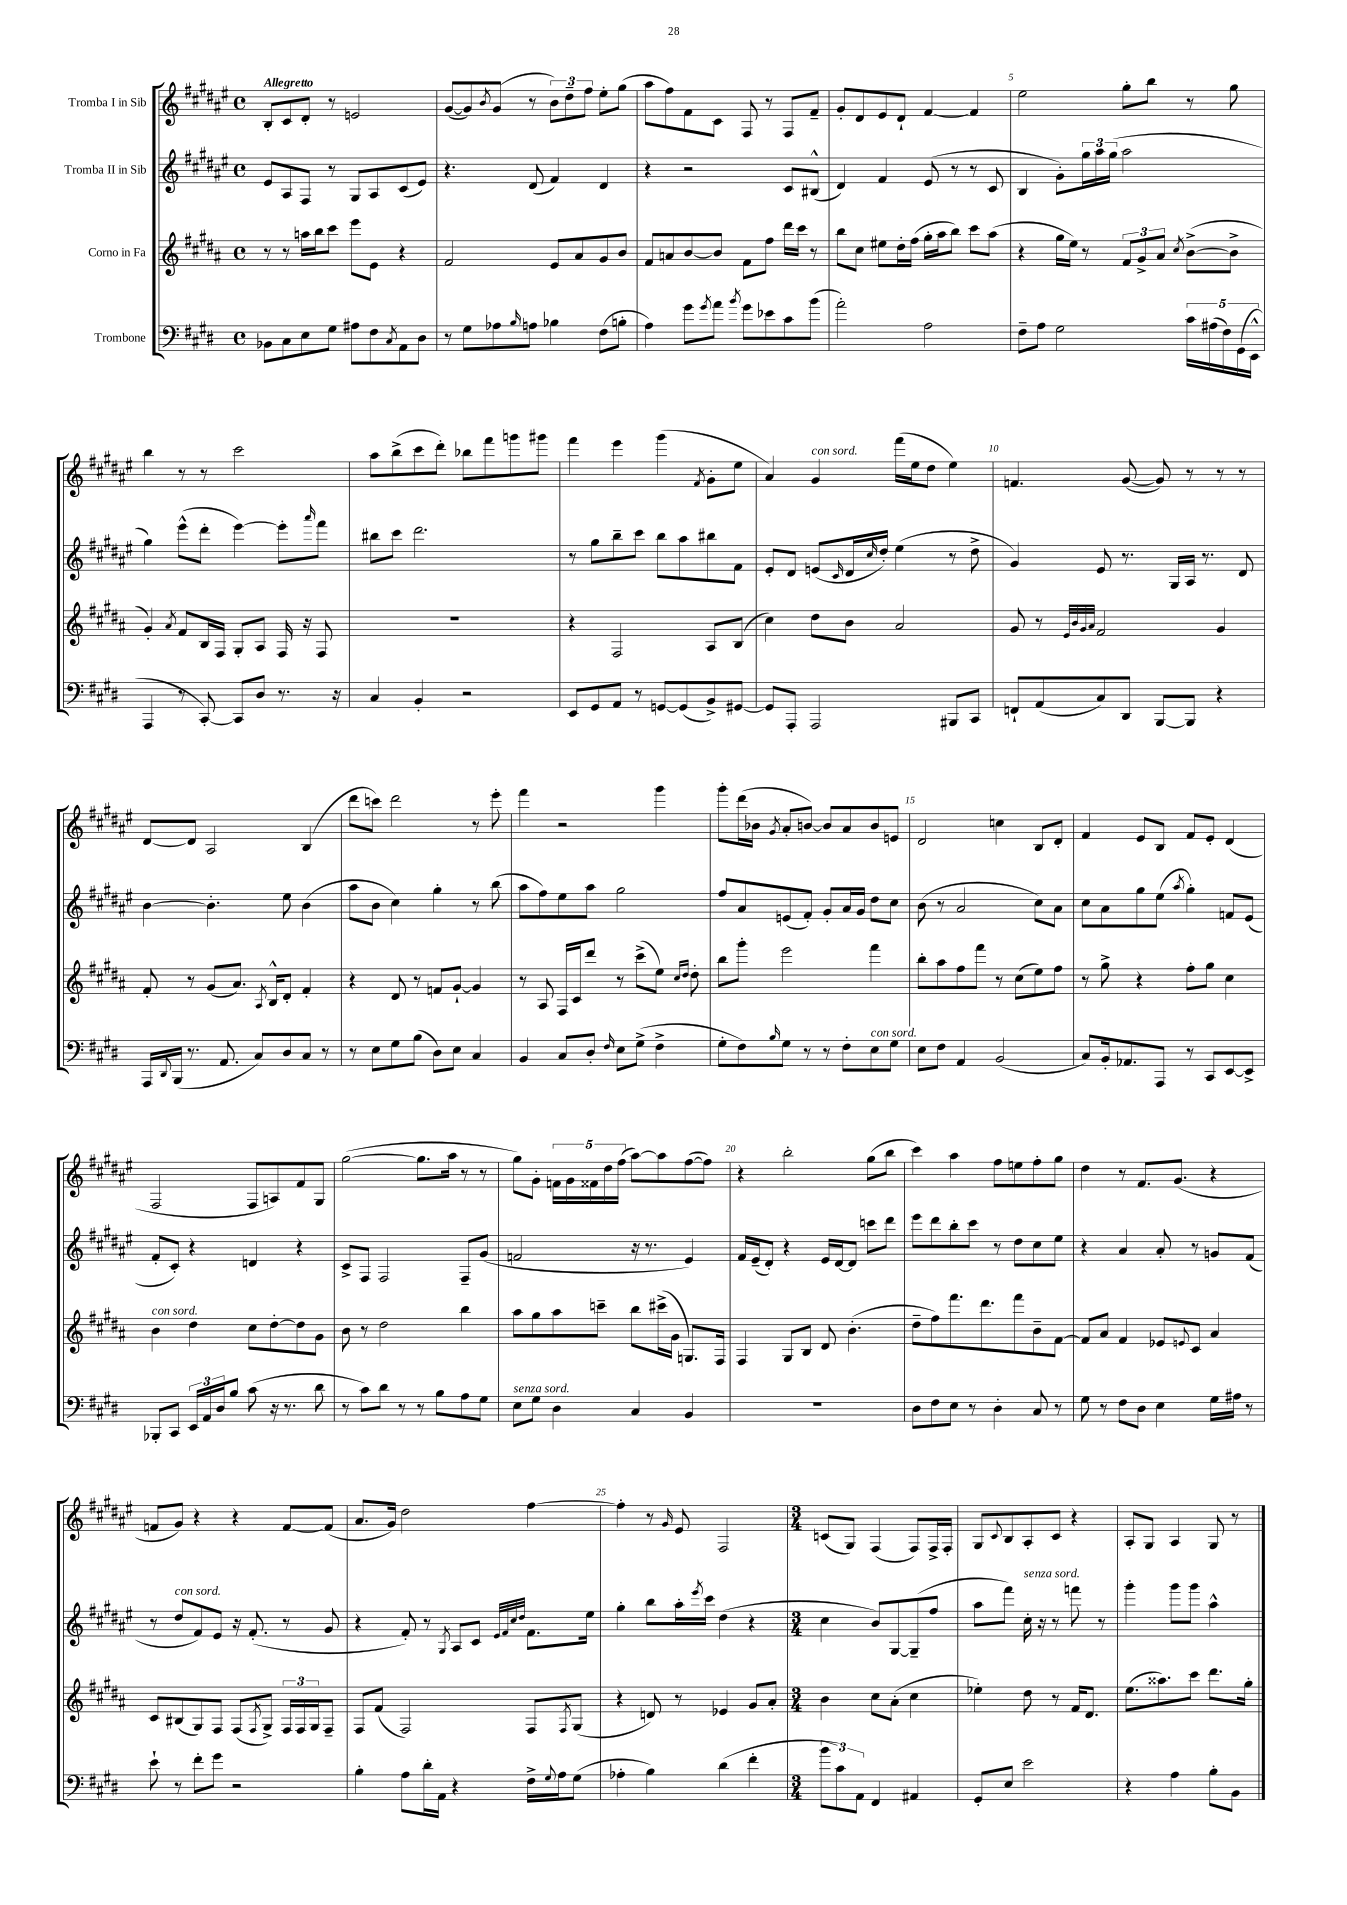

**kern	**kern	**kern	**kern
*staff4	*staff3	*staff2	*staff1
*clefF4	*clefG2	*clefG2	*clefG2
*k[f#c#g#d#]	*k[f#c#g#d#a#]	*k[f#c#g#d#a#e#]	*k[f#c#g#d#a#e#]
*M4/4	*M4/4	*M4/4	*M4/4
*met(c)	*met(c)	*met(c)	*met(c)
8BB-	8r	8e#	8B'
8C#	8r	8A#	8c#
8E	16aa	8F#	8d#'
.	16bb	.	.
8G#	8ccc#	8r	8r
8A#	8eee	8G#	2e
8F#	8e	8A#	.
8qC#	.	.	.
8AA	4r	(8c#	.
8D#	.	8e#)	.
=	=	=	=
8r	2f#	4.r	([8g#
8G#	.	.	8g#])
.	.	.	8qb
8A-	.	.	(8g#
16qqB	.	.	.
8A	.	(8d#	8r
4B-	8e	4f#)	12b)
.	.	.	12dd#~
.	8a#	.	.
.	.	.	12ff#
(8F#	8g#	4d#	8ee#'
8B'	8b	.	(8gg#
=	=	=	=
4A)	8f#	4r	8aa#
.	8a	.	8ff#)
8g#	[8b	2r	8f#
8qg#	.	.	.
8a	8b]	.	8c#
8qb	.	.	.
8g#	8f#	.	8F#
8e-	8ff#	.	8r
8c#	16ddd#	8c#	8F#
.	16ccc#	.	.
(8b	8r	(8B#^^	8f#~
=	=	=	=
2a')	8bb	4d#)	8g#'
.	8cc#	.	8d#
.	8ee#	4f#	8e#
.	16dd#'	.	8d#`
.	(16ff#	.	.
2A	16gg#'	(8e#	[4f#
.	16aa#	.	.
.	8bb)	8r	.
.	8ccc#	8r	4f#]
.	(8aa#	8c#	.
=	=	=	=
8F#~	4r	4B	2ee#
8A	.	.	.
2G#	16gg#	8g#')	.
.	16ee)	.	.
.	8r	24gg#	.
.	.	24aa#	.
.	.	(24gg#	.
.	12f#	2aa#	8gg#'
.	12g#^	.	.
.	.	.	8bb
.	12a#	.	.
.	8qcc#	.	.
20c#	([8b^	.	8r
(20A#	.	.	.
20F#)	.	.	.
.	8b^]	.	8gg#
(20GG#	.	.	.
20EE^^	.	.	.
=	=	=	=
4AAA	4g#')	4gg#)	4bb
.	8qa#	.	.
8r	8f#	(8eee#^^	8r
[8CC#')	16B	8ddd#'	8r
.	16F#	.	.
8CC#]	8G#'	[4eee#)	2ccc#
8D#	8A#	.	.
8.r	16F#	8eee#']	.
.	16r	.	.
.	.	16qqaaa#	.
.	8F#	8fff#	.
16r	.	.	.
=	=	=	=
4C#	1r	8bb#	8aa#
.	.	8ccc#	(8bb^
4BB'	.	2.ddd#	8ccc#
.	.	.	8ddd#')
2r	.	.	8bb-
.	.	.	8fff#
.	.	.	8ggg
.	.	.	8ggg#
=	=	=	=
8EE	4r	8r	4fff#
8GG#	.	8gg#	.
8AA	2F#	8bb~	4eee#
8r	.	8ccc#	.
[8GG	.	8bb	(4ggg#
(8GG]	.	8aa#	.
.	.	.	8qf#
8BB^)	8A#	8bb#	8g#'
[8GG#	(8B	8f#	8ee#
=	=	=	=
8GG#]	4cc#)	8e#'	4a#)
8AAA'	.	8d#	.
2AAA	8dd#	(8e	4g#
.	.	16qqc#	.
.	8b	16d#	.
.	.	16qqcc#	.
.	.	16dd#')	.
.	2a#	(4ee#	(16fff#
.	.	.	16ee#
.	.	.	8dd#
8BBB#	.	8r	4ee#)
8CC#	.	8dd#^	.
=	=	=	=
8FF`	8g#	4g#)	4.f
(8AA	8r	.	.
.	32qqe	.	.
.	32qqb	.	.
.	32qqg#	.	.
.	32qqa#	.	.
8C#)	2f#	8e#	.
8DD#	.	8.r	([8g#
[8BBB	.	.	8g#])
.	.	16G#	.
8BBB]	.	16A#	8r
.	.	8.r	.
4r	4g#	.	8r
.	.	8d#	8r
=	=	=	=
16AAA	8f#'	[4b	[8d#
8qqDD#	.	.	.
(16BBB	.	.	.
8.r	8r	.	8d#]
.	(8g#	4.b']	2A#
8.AA	.	.	.
.	8.a#)	.	.
8C#)	.	.	.
.	8qA#	.	.
.	16B^^	.	.
8D#	8d#'	8ee#	.
8C#	4f#'	(4b	(4B
8r	.	.	.
=	=	=	=
8r	4r	8aa#	8ddd#
8E	.	8b	8ccc)
8G#	8d#	4cc#)	2ddd#
(8B	8r	.	.
8D#)	8f	4gg#'	.
8E	[8g#`	.	.
4C#	4g#]	8r	8r
.	.	(8bb	8eee#'
=	=	=	=
4BB	8r	8aa#	4fff#
.	8A#	8ff#)	.
8C#	16F#	8ee#	2r
.	16c#	.	.
8D#'	8ddd#	8aa#	.
16qqF#	.	.	.
8E	8r	2gg#	.
(8G#^	(8ccc#^	.	.
4F#^	8ee)	.	4ggg#
.	16qqcc#	.	.
.	16qqdd#	.	.
.	8dd#'	.	.
=	=	=	=
8G#'	8bb	8ff#	8ggg#'
8F#)	8ggg#'	8a#	(16ddd#
.	.	.	16b-
16qqB	.	.	8qg#
8G#	2eee	(8e	8a#'
8r	.	8f#')	[8b)
8r	.	8g#'	8b]
8F#'	.	16a#	8a#
.	.	16g#	.
8E	4fff#	8dd#	8b
8G#	.	8cc#	8e
=	=	=	=
8E	8bb'	(8b	2d#
8F#	8aa#	8r	.
4AA	8ff#	2a#	.
.	8fff#	.	.
(2BB	8r	.	4cc
.	(8cc#	.	.
.	8ee)	8cc#)	8B
.	8ff#	8a#	8d#'
=	=	=	=
8C#)	8r	8cc#	4f#
16BB'	8gg#^	8a#	.
8.AA-	.	.	.
.	4r	8gg#	8e#
8AAA	.	(8ee#	8B
.	.	8qaa#	.
8r	8ff#'	4gg#')	8f#
8CC#	8gg#	.	8e#'
[8EE	4cc#	8f	(4d#
8EE^]	.	(8e#	.
=	=	=	=
8BBB-'	4b	8f#'	2F#
8CC#	.	8c#')	.
24EE	4dd#	4r	.
24AA	.	.	.
24D#	.	.	.
8B	.	.	.
(8c#	8cc#	4d	8F#
16r	[8dd#'	.	8A)
8.r	.	.	.
.	8dd#]	4r	8f#
8d#	8g#	.	8G#
=	=	=	=
8r	8b	8c#^	([2gg#
8c#)	8r	8F#	.
8d#	2dd#	2F#	.
8r	.	.	.
8r	.	.	8.gg#]
8B	.	.	.
.	.	.	16aa#
8A	4bb	8F#~	8r
8G#	.	(8g#	8r
=	=	=	=
8E	8aa#	2f	8gg#)
8G#	8gg#	.	8g#'
4D#	8aa#	.	20f
.	.	.	20g#
.	.	.	20f##
.	8ccc~	.	.
.	.	.	20dd#
.	.	.	(20ff#
4C#	8bb	16r	[8aa#)
.	.	8.r	.
.	(16ccc#^	.	8aa#]
.	16g#	.	.
4BB	8.G)	4e#)	([8ff#
.	.	.	8ff#])
.	16F#	.	.
=	=	=	=
1r	4F#	16f#	4r
.	.	(16e#~	.
.	.	8d#')	.
.	8G#	4r	2bb'
.	8B	.	.
.	8d#	16e#	.
.	.	[16d#	.
.	(4.b'	8d#]	.
.	.	8ccc	(8gg#
.	.	8ddd#	8bb
=	=	=	=
8D#	8dd#~	8eee#	4ccc#)
8F#	8ff#)	8ddd#	.
8E	8.fff#	8bb'	4aa#
8r	.	8ccc#	.
.	8.ddd#	.	.
4D#'	.	8r	8ff#
.	8fff#	8dd#	8ee
8C#	8b~	8cc#	8ff#'
8r	[8f#	8ee#	8gg#
=	=	=	=
8G#	8f#]	4r	4dd#
8r	8a#	.	.
8F#	4f#	4a#	8r
8D#	.	.	8.f#
4E	8e-	8a#'	.
.	.	.	(8.g#
.	8qqe	.	.
.	8c#	8r	.
16G#	4a#	8g	4r
16A#	.	.	.
8r	.	(8f#	.
=	=	=	=
8e`	8c#	8r	8f
8r	(8B#	8dd#	8g#)
8f#'	8G#)	8f#)	4r
8g#	8F#	8e#	.
2r	(8F#	16r	4r
.	.	(8.f#'	.
.	8qF#	.	.
.	8G#^)	.	.
.	24F#	8r	[8f
.	24F#	.	.
.	24G#	.	.
.	8F#~	8g#	(8f]
=	=	=	=
4B'	8F#	4r	8.a#
.	(8f#	.	.
.	.	.	16g#)
8A	2F#)	8f#')	2dd#
16d#'	.	8r	.
16AA	.	.	.
.	.	8qG#	.
4r	.	8A#	.
.	.	8c#	.
.	.	32qqe#	.
.	.	32qqf#	.
.	.	32qqcc#	.
.	.	32qqdd#	.
16F#^	8F#	8.f#	[4ff#
8qqG#	.	.	.
16A	.	.	.
.	8qF#	.	.
(8G#	(8G#	.	.
.	.	16ee#	.
=	=	=	=
4A-'	4r	4gg#'	4ff#']
4B)	8d)	8bb	8r
.	.	.	16qqg#
.	8r	16aa#'	8e#
.	.	8qeee#	.
.	.	16ccc#	.
(4d#	4e-	(4dd#	2F#
4f#'	8g#	4r	.
.	8a#'	.	.
=	=	=	=
*M3/4	*M3/4	*M3/4	*M3/4
12b	4b	4cc#	(8c
12c#)	.	.	.
.	.	.	8G#)
12AA	.	.	.
4FF#	8cc#	8b)	(4F#
.	(8a#'	[8G#	.
4AA#	4cc#	(8G#~]	8F#)
.	.	8ff#	16F#^
.	.	.	16F#'
=	=	=	=
8GG#'	4ee-')	8aa#	8G#
.	.	.	8qqc#
8E	.	8fff#)	8B
2e	8dd#	16cc#'	8A#'
.	.	16r	.
.	8r	8r	8c#
.	16f#	8fff	4r
.	8.d#	.	.
.	.	8r	.
=	=	=	=
4r	(8.ee	4ggg#'	8A#'
.	.	.	8G#
.	8.aa##)	.	.
4A	.	8ggg#	4A#
.	8ccc#	8ggg#	.
8B'	8.ddd#	4aa#^^	8G#
8BB	.	.	8r
.	16gg#'	.	.
==	==	==	==
*-	*-	*-	*-
